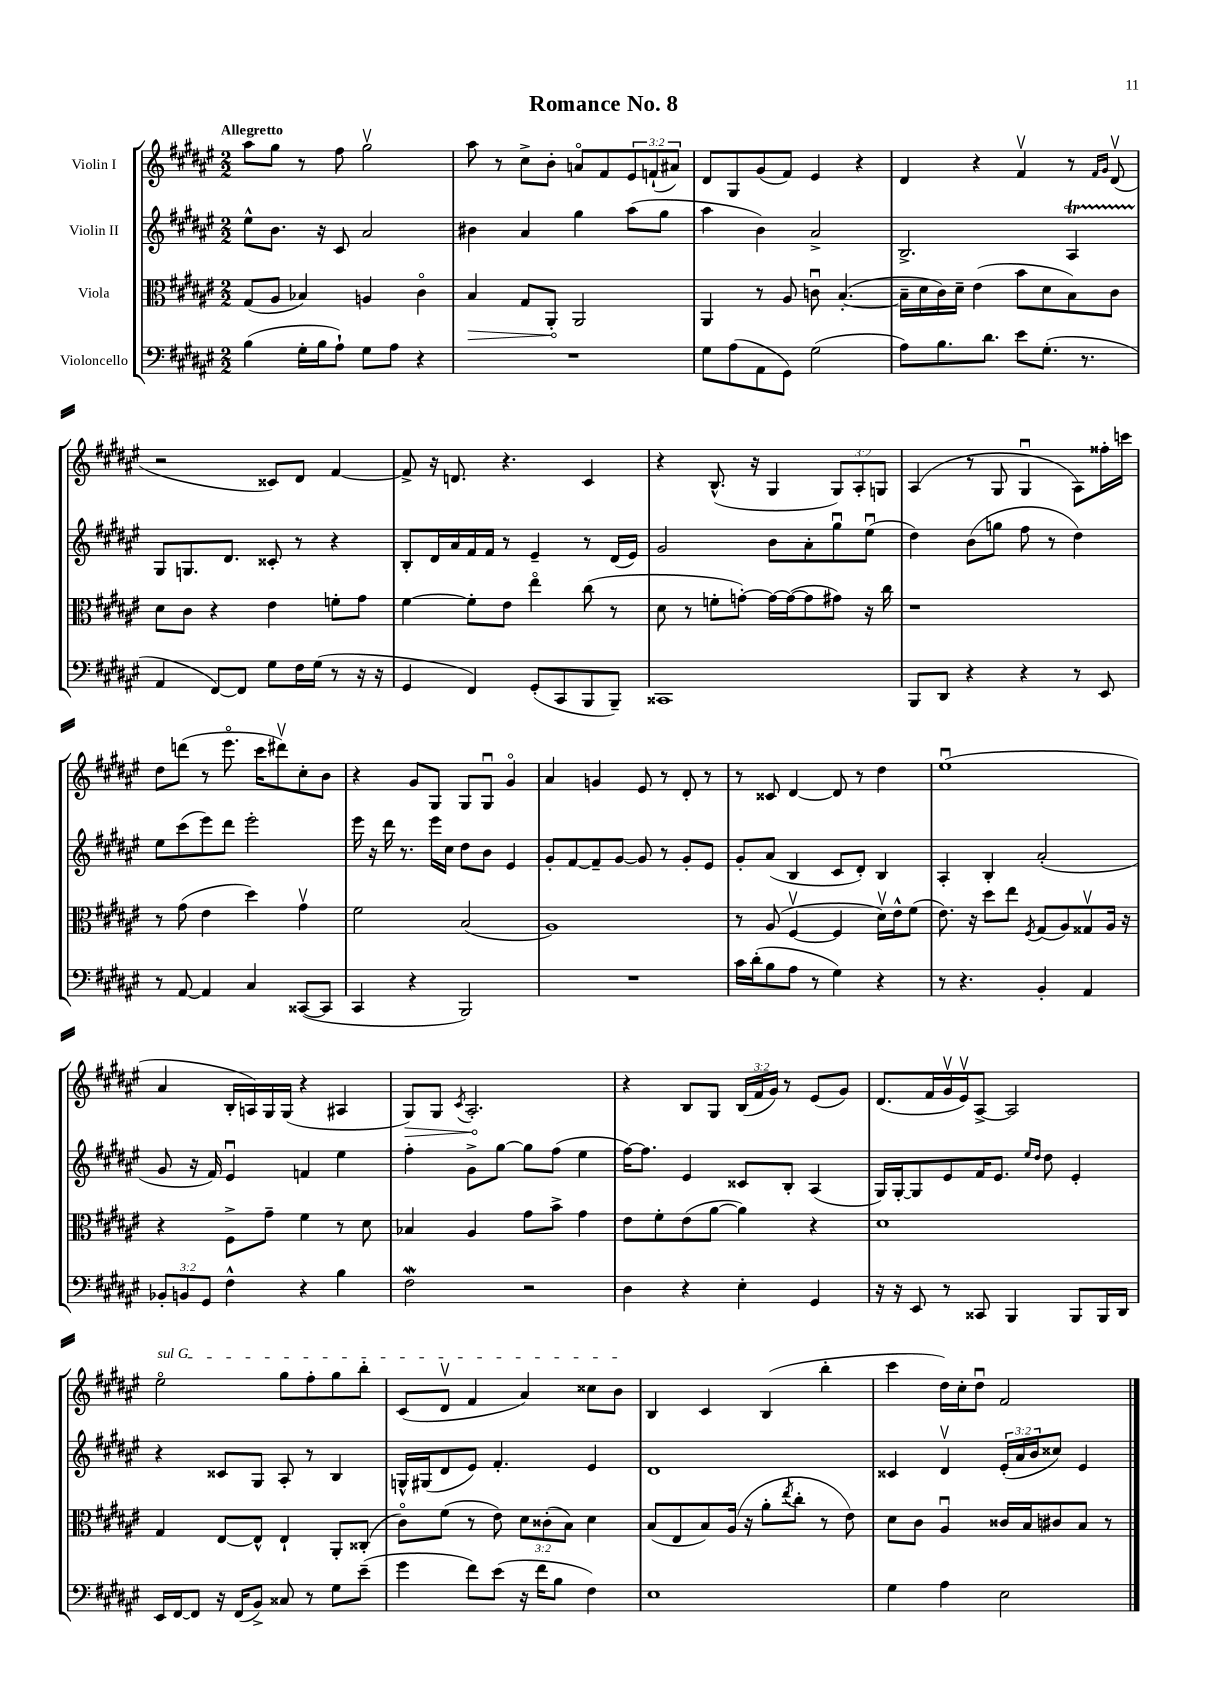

**kern	**kern	**dynam	**kern	**kern	**dynam
*part4	*part3	*part3	*part2	*part1	*part1
*staff4	*staff3	*staff3	*staff2	*staff1	*staff1
*I"Violoncello	*I"Viola	*	*I"Violin II	*I"Violin I	*
*clefF4	*clefC3	*	*clefG2	*clefG2	*
*k[f#c#g#d#a#e#]	*k[f#c#g#d#a#e#]	*	*k[f#c#g#d#a#e#]	*k[f#c#g#d#a#e#]	*
*M2/2	*M2/2	*	*M2/2	*M2/2	*
=1	=1	=1	=1	=1	=1
!	!	!	!	!LO:TX:a:B:t=Allegretto	!
(4B\	(8G#/L	.	8ee#^^\L	8aa#\L	.
.	8A#/J	.	8.b\J	8gg#\J	.
16G#'\LL	4B-X/)	.	.	8r	.
16B\J	.	.	16r	.	.
8A#`\J)	.	.	8c#/	8ff#\	.
8G#\L	4An/	.	2a#/	2gg#v\	.
8A#\J	.	.	.	.	.
4r	4c#\	.	.	.	.
=2	=2	=2	=2	=2	=2
!	!	!LO:HP:b	!	!	!
1r	4B/	>	4b#X\	8aa#\	.
.	.	.	.	8r	.
.	8G#/L	.	4a#/	8cc#^\L	.
.	8AA#'/J	.	.	8b'\J	.
.	2AA#/	]	4gg#\	8an/L	.
.	.	.	.	8f#/	.
.	.	.	(8aa#\L	12e#/	.
.	.	.	.	(12fn`/	.
.	.	.	8gg#\J	.	.
.	.	.	.	12a#X/J)	.
=3	=3	=3	=3	=3	=3
8G#\L	4AA#/	.	4aa#\	8d#/L	.
(8A#\	.	.	.	8G#/	.
8AA#\	8r	.	4b\)	(8g#/	.
8GG#\J)	8A#/	.	.	8f#/J)	.
(2G#\	8cnu\	.	2a#^/	4e#/	.
.	([4.B'/	.	.	.	.
.	.	.	.	4r	.
=4	=4	=4	=4	=4	=4
8A#\L)	16B~\LL]	.	2.B^/	4d#/	.
.	16d#\	.	.	.	.
8.B\	16c#\)	.	.	.	.
.	16d#~\JJ	.	.	.	.
.	(4e#\	.	.	4r	.
8.d#\J	.	.	.	.	.
8e#\L	8b\L	.	.	4f#v/	.
(8.G#'\J	8d#\	.	.	.	.
.	8B\)	.	4A#t/	8r	.
8.r	.	.	.	.	.
.	.	.	.	16qqf#/LL	.
.	.	.	.	16qqg#/JJ	.
.	8c#\J	.	.	(8d#v/	.
!!LO:LB:g=z
=5	=5	=5	=5	=5	=5
4AA#/	8d#\L	.	8G#/L	2r	.
.	8c#\J	.	8.Gn/	.	.
[8FF#/L)	4r	.	.	.	.
.	.	.	8.d#/J	.	.
8FF#/J]	.	.	.	.	.
8G#\L	4e#\	.	8c##X'/	8c##X/L)	.
16F#\L	.	.	8r	8d#/J	.
(16G#\JJ	.	.	.	.	.
8r	8fn'\L	.	4r	[4f#/	.
16r	8g#\J	.	.	.	.
16r	.	.	.	.	.
=6	=6	=6	=6	=6	=6
4GG#/	[4f#\	.	8B'/L	8f#^/]	.
.	.	.	16d#/L	16r	.
.	.	.	16a#/	8.dn/	.
4FF#/)	8f#'\L]	.	16f#/	.	.
.	.	.	16f#/JJ	.	.
.	8e#\J	.	8r	4.r	.
(8GG#'/L	4ee#\	.	4e#~/	.	.
8CC#/	.	.	.	.	.
8BBB/	(8cc#\	.	8r	4c#/	.
8BBB~/J)	8r	.	(16d#/LL	.	.
.	.	.	16e#/JJ)	.	.
=7	=7	=7	=7	=7	=7
1CC##X	8d#\	.	2g#/	4r	.
.	8r	.	.	.	.
.	8fn'\L	.	.	(8.B^^/	.
.	[8gn'\J)	.	.	.	.
.	.	.	.	16r	.
.	16g\LL_	.	8b\L	4G#/	.
.	(16g\J_	.	.	.	.
.	8g\]	.	8a#'\	.	.
.	8g#X\J)	.	8gg#u\	12G#/L)	.
.	.	.	.	12A#'/	.
.	16r	.	(8ee#u\J	.	.
.	.	.	.	12Gn/J	.
.	16cc#\	.	.	.	.
=8	=8	=8	=8	=8	=8
8BBB/L	1r	.	4dd#\)	(4A#/	.
8DD#/J	.	.	.	.	.
4r	.	.	(8b\L	8r	.
.	.	.	8ggn\J	8G#/	.
4r	.	.	8ff#\	4G#u/	.
.	.	.	8r	.	.
8r	.	.	4dd#\)	8A#\L)	.
8EE#/	.	.	.	16ff##X'\L	.
.	.	.	.	16cccn\JJ	.
!!LO:LB:g=z
=9	=9	=9	=9	=9	=9
8r	8r	.	8ee#\L	8dd#\L	.
[8AA#/	(8g#\	.	(8ccc#\	(8dddn\J	.
4AA#/]	4e#\	.	8eee#\)	8r	.
.	.	.	8ddd#\J	8.eee#\	.
4C#/	4dd#\)	.	2eee#'\	.	.
.	.	.	.	16ccc#\KL	.
.	.	.	.	8ddd#Xv\)	.
([8CC##X/L	4g#v\	.	.	8cc#'\	.
8CC##/J]	.	.	.	8b\J	.
=10	=10	=10	=10	=10	=10
4CC#/	2f#\	.	16eee#\	4r	.
.	.	.	16r	.	.
.	.	.	16ddd#\	.	.
.	.	.	8.r	.	.
4r	.	.	.	8g#/L	.
.	.	.	16eee#\LL	8G#/J	.
.	.	.	16cc#\JJ	.	.
2BBB/)	(2B/	.	8dd#\L	8G#/L	.
.	.	.	8b\J	8G#u/J	.
.	.	.	4e#/	4g#/	.
=11	=11	=11	=11	=11	=11
1r	1A#)	.	8g#'/L	4a#/	.
.	.	.	[8f#/	.	.
.	.	.	8f#~/]	4gn/	.
.	.	.	[8g#/J	.	.
.	.	.	8g#/]	8e#/	.
.	.	.	8r	8r	.
.	.	.	8g#'/L	8d#'/	.
.	.	.	8e#/J	8r	.
=12	=12	=12	=12	=12	=12
16c#\LL	8r	.	8g#'/L	8r	.
(16d#'\J	.	.	.	.	.
8B\	(8A#/	.	(8a#/J	8c##X/	.
8A#\J	[4F#v/	.	4B/	[4d#/	.
8r	.	.	.	.	.
4G#\)	4F#/]	.	8c#/L	8d#/]	.
.	.	.	8d#'/J)	8r	.
4r	16d#v\LL)	.	4B/	4dd#\	.
.	16e#^^\J	.	.	.	.
.	(8f#\J	.	.	.	.
=13	=13	=13	=13	=13	=13
8r	8.e#\)	.	4A#'/	(1ee#u	.
4.r	.	.	.	.	.
.	16r	.	.	.	.
.	8dd#\L	.	4B'/	.	.
.	8ee#\J	.	.	.	.
.	8qF#/	.	.	.	.
4BB'/	(8G#/L	.	(2a#'/	.	.
.	8A#/)	.	.	.	.
4AA#/	8G##Xv/	.	.	.	.
.	16A#/Jk	.	.	.	.
.	16r	.	.	.	.
!!LO:LB:g=z
=14	=14	=14	=14	=14	=14
12BB-X'/L	4r	.	8g#/	4a#/	.
12BBn/	.	.	.	.	.
.	.	.	16r	.	.
12GG#/J	.	.	.	.	.
.	.	.	16f#/)	.	.
4F#^^\	8F#^\L	.	4e#u/	16B'/LL	.
.	.	.	.	16An/)	.
.	8g#~\J	.	.	16G#/	.
.	.	.	.	(16G#/JJ	.
4r	4f#\	.	4fn/	4r	.
4B\	8r	.	4ee#\	4A#X/	.
.	8d#\	.	.	.	.
=15	=15	=15	=15	=15	=15
!	!	!	!	!	!LO:HP:b
2F#w\	4B-X/	.	4ff#'\	8G#/L)	>
.	.	.	.	8G#/J	.
.	.	.	.	8qc#/	.
.	4A#/	.	8g#^\L	2.A#'/	.
.	.	.	[8gg#\J	.	.
2r	8g#\L	.	8gg#\L]	.	.
.	8b^\J	.	(8ff#\J	.	.
.	4g#\	.	4ee#\	.	.
.	.	.	.	.	]
=16	=16	=16	=16	=16	=16
4D#\	8e#\L	.	[16ff#\KL)	4r	.
.	.	.	8.ff#\J]	.	.
.	8f#'\	.	.	.	.
4r	(8e#\	.	4e#/	8B/L	.
.	[8a#\J	.	.	8G#/J	.
4E#'\	4a#\])	.	8c##X/L	(24B/LL	.
.	.	.	.	24f#/	.
.	.	.	.	24g#/JJ)	.
.	.	.	8B'/J	8r	.
4GG#/	4r	.	(4A#/	(8e#/L	.
.	.	.	.	8g#/J)	.
=17	=17	=17	=17	=17	=17
16r	1d#	.	16G#/LL)	(8.d#/L	.
16r	.	.	[16G#'/J	.	.
8EE#/	.	.	8G#/]	.	.
.	.	.	.	16f#/L	.
8r	.	.	8e#/	16g#v/	.
.	.	.	.	16e#v/J)	.
8CC##X/	.	.	16f#/K	[8A#^/J	.
.	.	.	8.e#/J	.	.
4BBB/	.	.	.	2A#/]	.
.	.	.	16qqee#/LL	.	.
.	.	.	16qqdd#/JJ	.	.
.	.	.	8dd#\	.	.
8BBB/L	.	.	4e#'/	.	.
16BBB/L	.	.	.	.	.
16DD#/JJ	.	.	.	.	.
!!LO:LB:g=z
=18	=18	=18	=18	=18	=18
!	!	!	!	!LO:TX:a:i:t=sul G	!
16EE#/LL	4G#/	.	4r	2ee#\	.
[16FF#/J	.	.	.	.	.
8FF#/J]	.	.	.	.	.
16r	[8E#/L	.	8c##X/L	.	.
(16FF#/KL	.	.	.	.	.
8BB^/J)	8E#^^/J]	.	8G#/J	.	.
8C##X/	4E#`/	.	8A#'/	8gg#\L	.
8r	.	.	8r	8ff#'\	.
8G#\L	8AA#'/L	.	4B/	8gg#\	.
(8e#~\J	(8C##X'/J	.	.	8bb'\J	.
=19	=19	=19	=19	=19	=19
4g#\	8c#\L)	.	16Gn^^/LL	(8c#/L	.
.	.	.	(16G#X/J	.	.
.	(8f#\J	.	8d#/	8d#v/J	.
8f#\L)	8r	.	8e#/J)	4f#/	.
(8e#\J	8e#\)	.	4.f#'/	.	.
16r	12d#\L	.	.	4a#/)	.
16f#\KL	.	.	.	.	.
.	(12c##X'\	.	.	.	.
8B\J	.	.	.	.	.
.	12B\J)	.	.	.	.
4F#\)	4d#\	.	4e#/	8cc##X\L	.
.	.	.	.	8b\J	.
=20	=20	=20	=20	=20	=20
1E#	(8B/L	.	1d#	4B/	.
.	8E#/	.	.	.	.
.	8B/)	.	.	4c#/	.
.	(16A#/Jk	.	.	.	.
.	16r	.	.	.	.
.	8a#'\L	.	.	(4B/	.
.	8qee#/	.	.	.	.
.	8cc#'\J	.	.	.	.
.	8r	.	.	4bb'\	.
.	8e#\)	.	.	.	.
=21	=21	=21	=21	=21	=21
4G#\	8d#\L	.	4c##X/	4ccc#\	.
.	8c#\J	.	.	.	.
4A#\	4A#u/	.	4d#v/	16dd#\LL)	.
.	.	.	.	16cc#'\J	.
.	.	.	.	8dd#u\J	.
2E#\	16c##X/LL	.	(24e#'/LL	2f#/	.
.	.	.	24a#/	.	.
.	16B/J	.	.	.	.
.	.	.	24b/J	.	.
.	8c#X/	.	8cc##X/J)	.	.
.	8B/J	.	4e#/	.	.
.	8r	.	.	.	.
==	==	==	==	==	==
*-	*-	*-	*-	*-	*-
